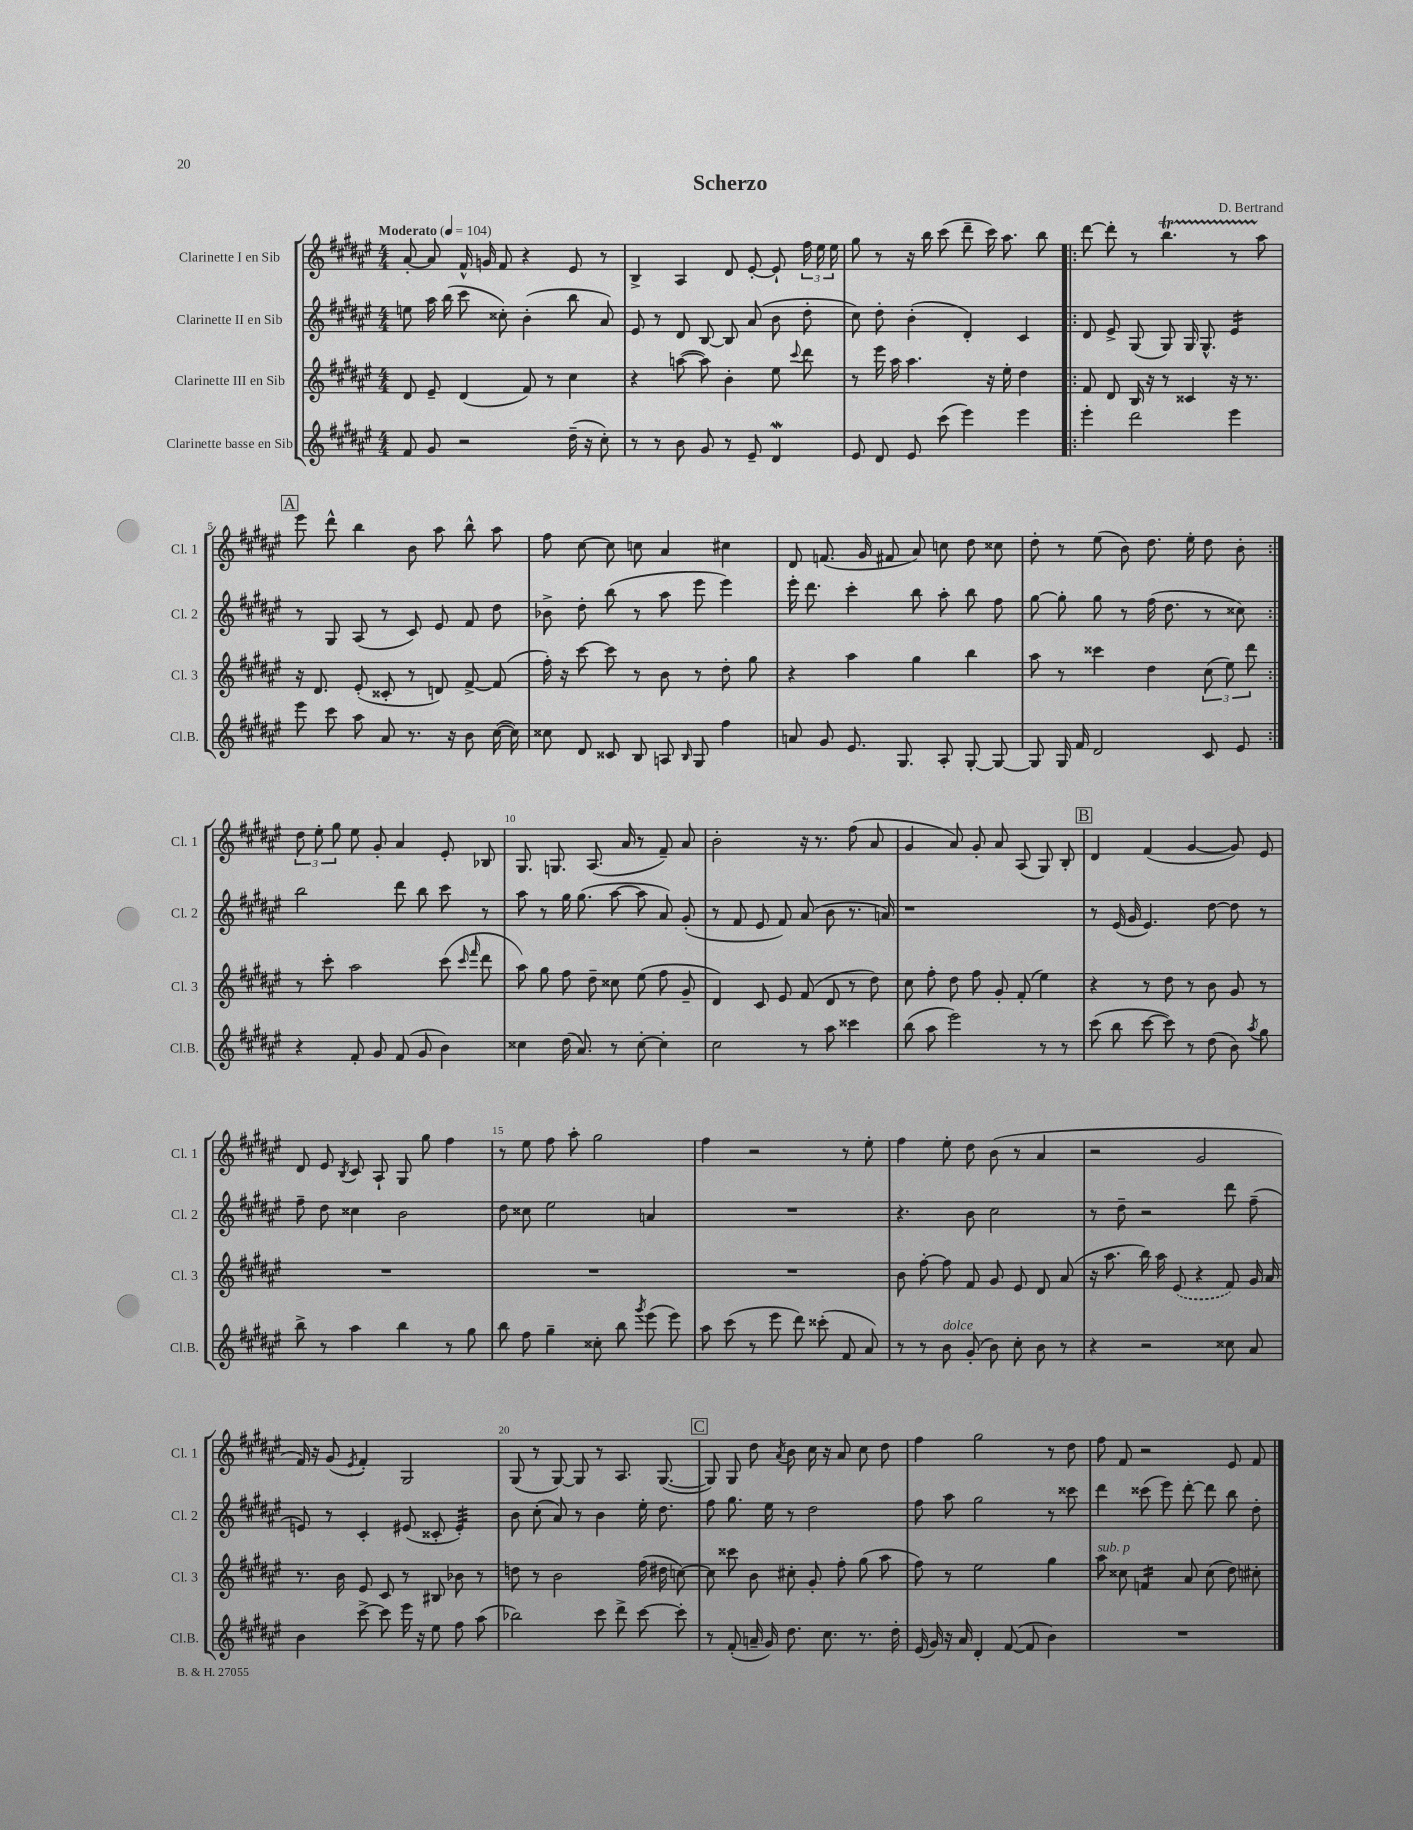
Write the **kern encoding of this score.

**kern	**kern	**kern	**kern
*staff4	*staff3	*staff2	*staff1
*clefG2	*clefG2	*clefG2	*clefG2
*k[f#c#g#d#a#e#]	*k[f#c#g#d#a#e#]	*k[f#c#g#d#a#e#]	*k[f#c#g#d#a#e#]
*M4/4	*M4/4	*M4/4	*M4/4
*MM104	*MM104	*MM104	*MM104
8f#	8d#	8ee	[8a#'
8g#	8e#~	16aa#	8a#]
.	.	(16bb	.
2r	(4d#	8ccc#	16f#^^
.	.	.	16g
.	.	8cc##')	8f#
.	8f#)	(4b'	4r
.	8r	.	.
(16dd#~	4cc#	8bb	8e#
16r	.	.	.
8cc#')	.	8a#)	8r
=	=	=	=
8r	4r	8e#	4B^
8r	.	8r	.
8b	([8aa	8d#	4A#
8g#	8aa])	[8B	.
8r	4b'	8B]	8d#
8e#~	.	(8a#	[8e#'
4d#	8ee#	8b	8e#`]
.	8qqccc#	.	.
.	8ddd#	8dd#'	24ff#
.	.	.	24ee#
.	.	.	24ee#
=	=	=	=
8e#	8r	8cc#)	8gg#
8d#	16eee#	8dd#'	8r
.	16aa#	.	.
8e#	4.aa#	(4b'	16r
.	.	.	16bb
(8ccc#	.	.	(8ccc#
4eee#)	.	4d#')	8ddd#~
.	16r	.	16ccc#)
.	16ee#'	.	8.aa#
4eee#	4dd#	4c#	.
.	.	.	8bb
=!|:	=!|:	=!|:	=!|:
4eee#'	8f#	8d#	[8ddd#
.	8d#	8e#^	8ddd#']
2ddd#	16B	(8G#	8r
.	16r	.	.
.	8r	8G#)	4.bb
.	4c##	16G#	.
.	.	8.G#^^	.
4eee#	16r	4e#	8r
.	8.r	.	.
.	.	.	8aa#
=	=	=	=
8eee#	16r	8r	8eee#
.	8.d#	.	.
8ccc#	.	8G#	8ddd#^^
8aa#	(8e#'	(8A#	4bb
8a#	8c##'	8r	.
8.r	8r	8c#)	8b
.	8d)	8e#	8aa#
16r	.	.	.
8b	[8f#^	8f#	8bb^^
([16cc#	(8f#]	8dd#	8aa#
16cc#])	.	.	.
=	=	=	=
8cc##	16ff#')	8b-^	8ff#
.	16r	.	.
8d#	[8ccc#	8dd#'	[8cc#
8c##	8ccc#]	(8bb	8cc#]
8B	8r	8r	8cc
8A	8b	8aa#	4a#
16qqB	.	.	.
8G#	8r	8eee#	.
4ff#	8dd#'	4eee#)	4cc#
.	8gg#	.	.
=	=	=	=
8a	4r	16eee#'	8d#
.	.	8.ddd#	.
8g#	.	.	(8.f
8.e#	4aa#	4ccc#'	.
.	.	.	16g#
.	.	.	8f#
8.G#	.	.	.
.	4gg#	8bb	8a#)
8A#'	.	8aa#'	8cc
[8G#'	4bb	8bb	8dd#
8G#_	.	8ff#	8cc##
=	=	=	=
8G#]	8aa#	[8gg#	8dd#'
16G#	8r	8gg#']	8r
16f#	.	.	.
2d#	4ccc##	8gg#	(8ee#
.	.	8r	8b)
.	4dd#	(16ff#	8.dd#
.	.	8.dd#	.
.	.	.	16ee#'
8c#	(12cc#	8r	8dd#
.	12ee#)	.	.
8e#	.	8cc##)	8b'
.	12ddd#	.	.
=:|!	=:|!	=:|!	=:|!
4r	8r	2bb	12dd#
.	.	.	12ee#'
.	8ccc#'	.	.
.	.	.	12gg#
8f#'	2aa#	.	8ee#
8g#	.	.	8g#'
(8f#	.	8ddd#	4a#
8g#	.	8bb	.
4b)	(8ccc#	8ccc#	8e#'
.	16qqccc#	.	.
.	16qqfff#	.	.
.	8ddd#	8r	8B-
=	=	=	=
4cc##	8aa#)	8aa#	8.G#
.	8gg#	8r	.
.	.	.	8.G
(16dd#	8ff#	16gg#	.
8.a#)	.	(8.gg#	.
.	8dd#~	.	(8.A#
8r	8cc##	[8aa#	.
.	.	.	16a#
[8cc##'	(8ee#	8aa#]	8r
4cc##']	8ff#	8a#)	8f#~)
.	8g#~	(8g#'	8a#
=	=	=	=
2cc#	4d#)	8r	2b'
.	.	8f#	.
.	8c#	8e#	.
.	8e#	8f#)	.
8r	(8f#	(8a#	16r
.	.	.	8.r
8aa#	8d#	8b	.
4ccc##	8r	8.r	(8ff#
.	8dd#)	.	8a#
.	.	16a)	.
=	=	=	=
(8bb	8cc#	1r	4g#
8aa#	8ff#'	.	.
2eee#)	8dd#	.	8a#)
.	8ff#	.	8g#'
.	8g#'	.	8a#
.	(8f#'	.	(8A#
8r	4ee#)	.	8G#)
8r	.	.	8B'
=	=	=	=
(8ccc#	4r	8r	4d#
8bb	.	(16e#	.
.	.	16g#	.
[8ccc#	8r	4.e#)	(4f#
8ccc#])	8dd#	.	.
8r	8r	.	[4g#
(8dd#	8b	[8dd#	.
8b)	8g#	8dd#]	8g#])
8qaa#	.	.	.
8gg#	8r	8r	8e#
=	=	=	=
8bb^	1r	8ff#~	8d#
8r	.	8dd#	8e#
.	.	.	8qB
4aa#	.	4cc##	8c#
.	.	.	8A#`
4bb	.	2b	8G#
.	.	.	8gg#
8r	.	.	4ff#
8gg#	.	.	.
=	=	=	=
8bb	1r	8dd#	8r
8ff#	.	8cc##	8ee#
4gg#~	.	2ee#	8ff#
.	.	.	8aa#'
8cc##'	.	.	2gg#
8bb	.	.	.
8qggg#	.	.	.
(8eee#	.	4a	.
8eee#)	.	.	.
=	=	=	=
8aa#	1r	1r	4ff#
(8ccc#	.	.	.
8r	.	.	2r
8eee#	.	.	.
8ddd#)	.	.	.
(8ccc##'	.	.	.
8f#	.	.	8r
8a#)	.	.	8ee#'
=	=	=	=
8r	8b	4.r	4ff#
8r	[8ff#'	.	.
8b	8ff#]	.	8ee#'
(8g#'	8f#	8b	8dd#
8b)	8g#	2cc#	(8b
8cc#'	8e#	.	8r
8b	8d#	.	4a#
8r	(8a#	.	.
=	=	=	=
4r	16r	8r	2r
.	8.aa#	.	.
.	.	8dd#~	.
2r	16bb)	2r	.
.	16aa#	.	.
.	(8e#	.	.
.	4r	.	2g#
8cc##	8f#)	8ddd#	.
8a#	16g#	(8ff#~	.
.	16a#	.	.
=	=	=	=
4b	8.r	8e)	16f#)
.	.	.	16r
.	.	8r	(8g#
.	16b	.	.
.	.	.	8qe#
[8ccc#^	8e#	4c#'	4f#')
8ccc#]	8c#	.	.
16eee#	8r	(8e#	2G#
16r	.	.	.
8ee#	8B#	8c##'	.
8ff#	8b-	4e#')	.
(8aa#	8r	.	.
=	=	=	=
2bb-)	8dd	8b	(8G#
.	8r	(8cc#'	8r
.	2b	8a#)	[8G#)
.	.	8r	8G#]
8ccc#	.	4b	8r
8ddd#^	.	.	8.A#
[8ccc#	(16ff#	16ee#'	.
.	16dd#	8.dd#	([8.G#
8ccc#']	[8cc)	.	.
=	=	=	=
8r	8cc]	8ff#	8G#])
(8f#'	8ccc##	8.gg#	8G#
16a~	8b	.	8dd#
16g#)	.	16ee#	.
.	.	.	8qa#
8.dd#	8cc#'	8r	8b
.	8g#'	2dd#	16cc#
8.cc#	.	.	16r
.	8ff#'	.	8a#
8.r	(8gg#	.	8cc#
.	8aa#	.	8dd#
16dd#'	.	.	.
=	=	=	=
(16e#	8ff#)	8ff#	4ff#
16g#)	.	.	.
16r	8r	8aa#	.
16a#	.	.	.
4d#'	2ee#	2gg#	2gg#
([8f#	.	.	.
8f#]	.	.	.
4b)	4gg#	8r	8r
.	.	8ccc##	8dd#
=	=	=	=
1r	8aa#	4ddd#	8ff#
.	8cc##	.	8f#
.	4f	(8ccc##	2r
.	.	8eee#)	.
.	8a#	[8ddd#'	.
.	(8cc##	8ddd#]	.
.	8dd#)	8bb	8e#
.	8cc#'	8dd#'	8f#
==	==	==	==
*-	*-	*-	*-
